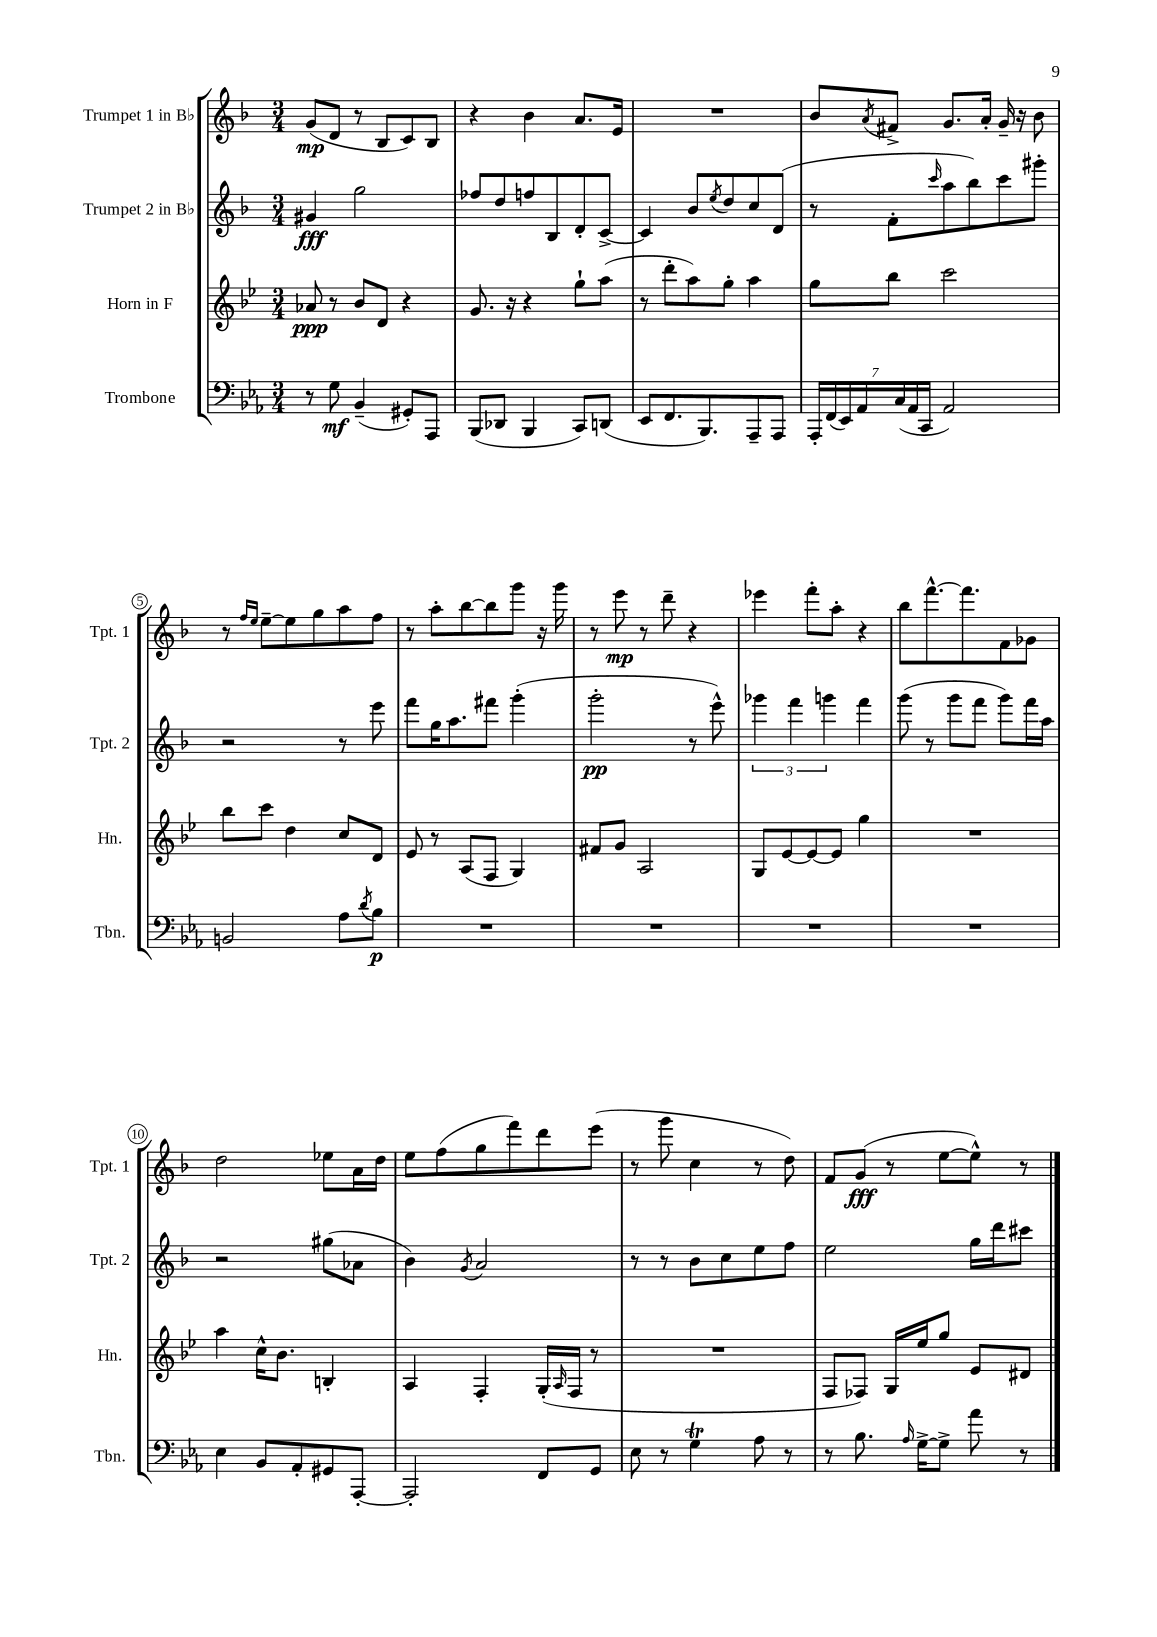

**kern	**kern	**kern	**kern
*staff4	*staff3	*staff2	*staff1
*clefF4	*clefG2	*clefG2	*clefG2
*k[b-e-a-]	*k[b-e-]	*k[b-]	*k[b-]
*M3/4	*M3/4	*M3/4	*M3/4
8r	8a-	4g#	(8g
8G	8r	.	8d
(4BB-~	8b-	2gg	8r
.	8d	.	8B-
8GG#')	4r	.	8c)
8AAA-	.	.	8B-
=	=	=	=
(8BBB-	8.g	8ff-	4r
8DD-	.	8dd	.
.	16r	.	.
4BBB-	4r	8ff	4b-
.	.	8B-	.
8CC)	8gg`	8d'	8.a
(8DD	(8aa	[8c^	.
.	.	.	16e
=	=	=	=
8EE-	8r	4c]	2.r
8.FF	8ddd'	.	.
.	8aa)	8b-	.
8.BBB-)	.	.	.
.	.	8qee	.
.	8gg'	8dd	.
8AAA-~	4aa	8cc	.
8AAA-	.	(8d	.
=	=	=	=
28AAA-'	8gg	8r	8b-
(28FF	.	.	.
28EE-)	.	.	.
28AA-	.	.	.
.	.	.	8qa
.	8bb-	8f'	8f#^
(28C	.	.	.
28AA-	.	.	.
28CC	.	.	.
.	.	16qqccc	.
2AA-)	2ccc	8aa	8.g
.	.	8bb-)	.
.	.	.	16a'
.	.	8ccc	16g~
.	.	.	16r
.	.	8ggg#'	8b-
=	=	=	=
2BB	8bb-	2r	8r
.	.	.	16qqff
.	.	.	16qqee
.	8ccc	.	[8ee~
.	4dd	.	8ee]
.	.	.	8gg
8A-	8cc	8r	8aa
8qd	.	.	.
8B-	8d	8eee	8ff
=	=	=	=
2.r	8e-	8fff	8r
.	8r	16gg	8aa'
.	.	8.aa	.
.	(8A	.	[8bb-
.	8F	8fff#	8bb-]
.	4G)	(4ggg'	8ggg
.	.	.	16r
.	.	.	16ggg
=	=	=	=
2.r	8f#	2ggg'	8r
.	8g	.	8eee
.	2A	.	8r
.	.	.	8ddd~
.	.	8r	4r
.	.	8eee^^)	.
=	=	=	=
2.r	8G	6ggg-	4eee-
.	[8e-	.	.
.	.	6fff	.
.	8e-_	.	8fff'
.	.	6ggg	.
.	8e-]	.	8aa'
.	4gg	4fff	4r
=	=	=	=
2.r	2.r	(8ggg	8bb-
.	.	8r	[8.fff^^
.	.	8ggg	.
.	.	.	8.fff]
.	.	8fff	.
.	.	8ggg)	8f
.	.	16fff	8g-
.	.	16aa	.
=	=	=	=
4E-	4aa	2r	2dd
8BB-	16cc^^	.	.
.	8.b-	.	.
8AA-'	.	.	.
8GG#	4B'	(8gg#	8ee-
[8AAA-'	.	8a-	16a
.	.	.	16dd
=	=	=	=
2AAA-']	4A	4b-)	8ee
.	.	.	(8ff
.	.	8qg	.
.	4F'	2a	8gg
.	.	.	8fff)
8FF	(16G'	.	8ddd
.	16qqA	.	.
.	16F	.	.
8GG	8r	.	(8eee
=	=	=	=
8E-	2.r	8r	8r
8r	.	8r	8ggg
4G	.	8b-	4cc
.	.	8cc	.
8A-	.	8ee	8r
8r	.	8ff	8dd)
=	=	=	=
8r	8F	2ee	8f
8.B-	8F-)	.	(8g
.	16G	.	8r
16qqA-	.	.	.
[16G^	16ee-	.	.
8G^]	8gg	.	[8ee
8a-	8e-	16gg	8ee^^])
.	.	16ddd	.
8r	8d#	8ccc#	8r
==	==	==	==
*-	*-	*-	*-
